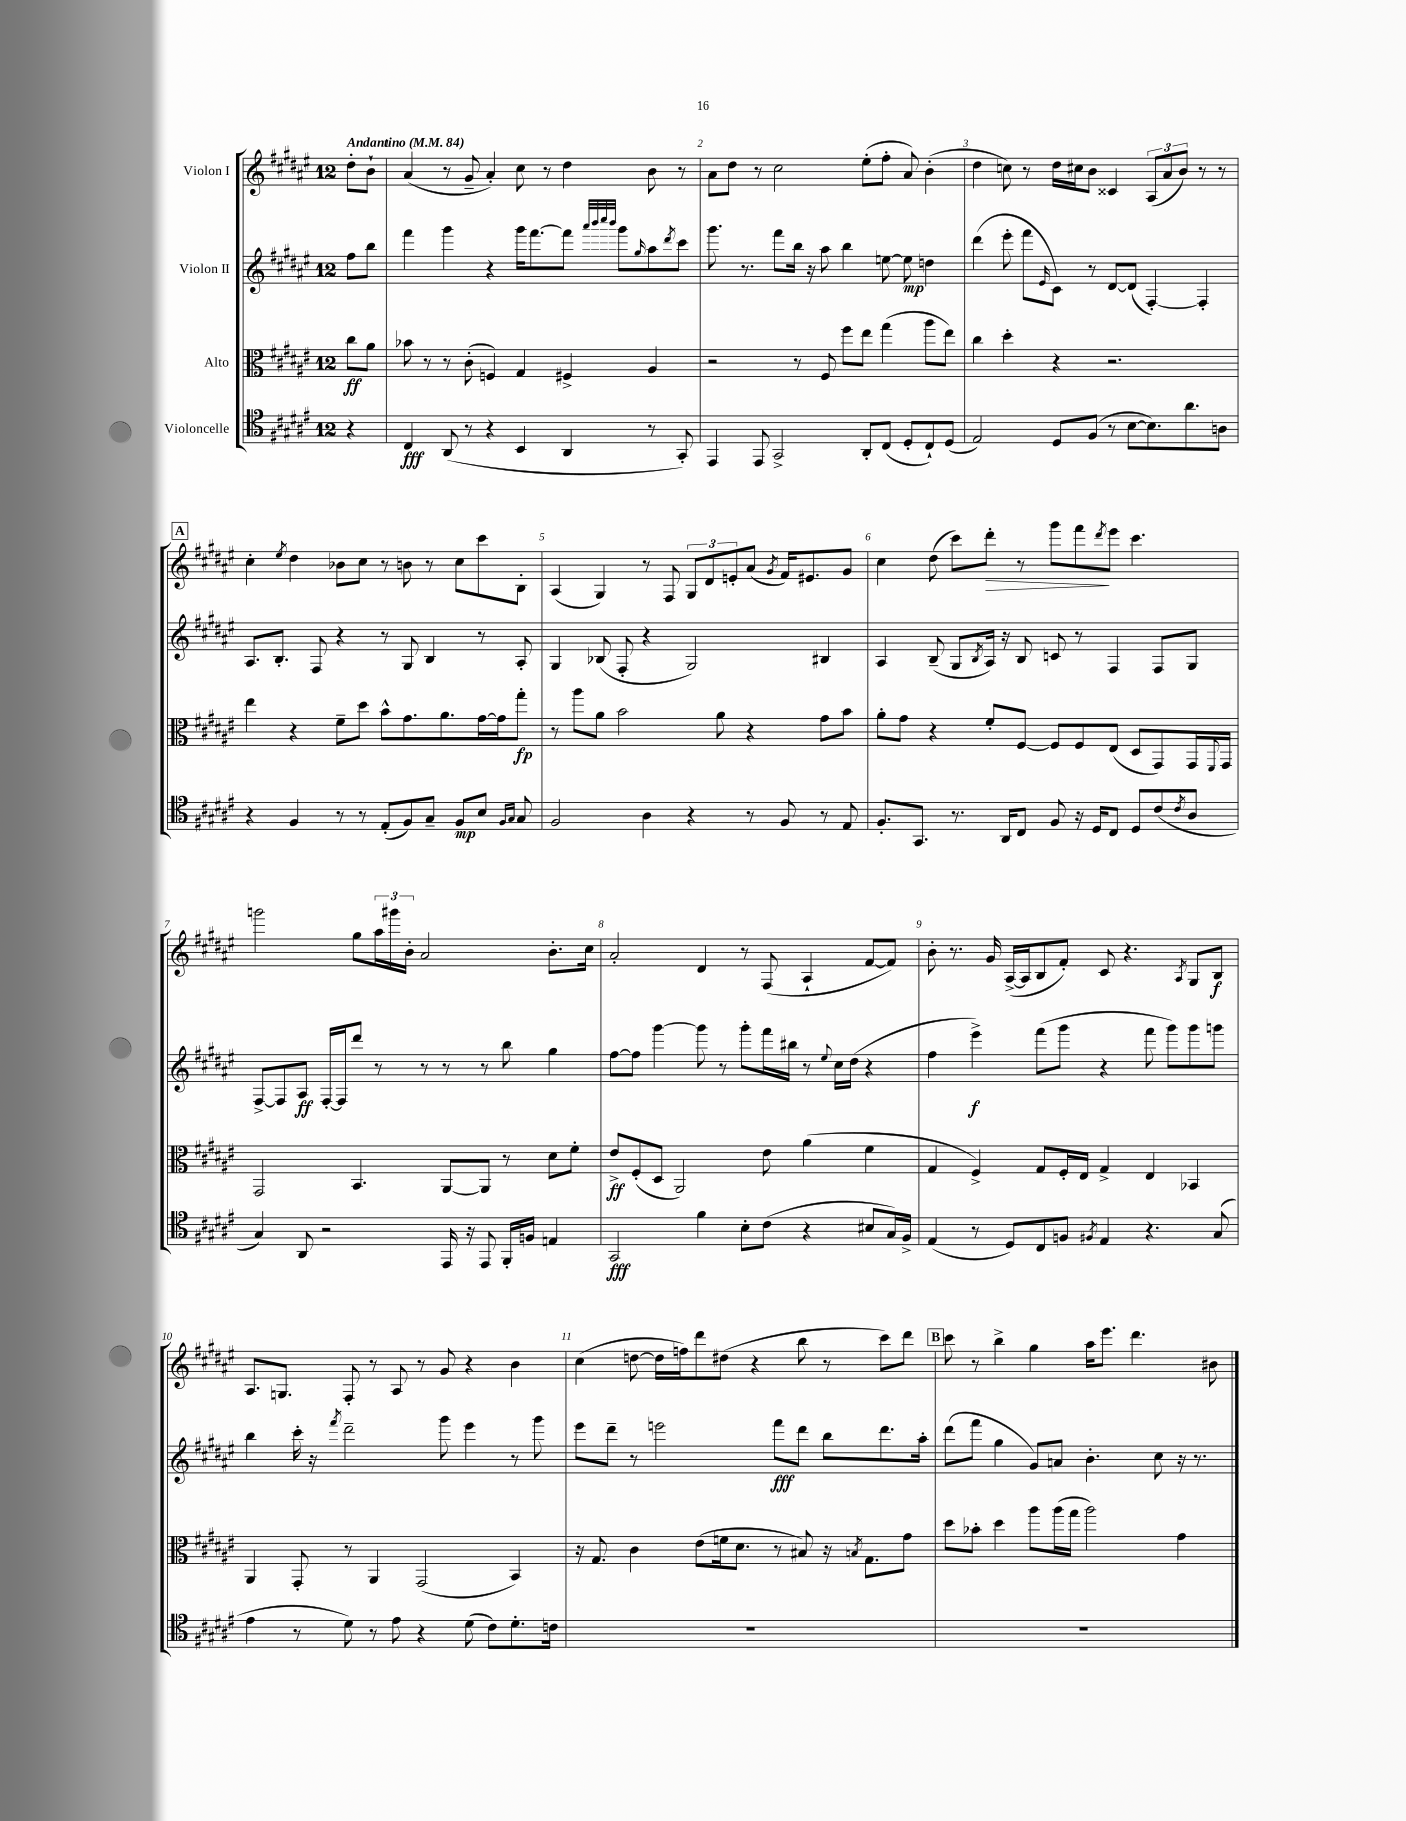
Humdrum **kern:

**kern	**dynam	**kern	**dynam	**kern	**dynam	**kern	**dynam
*part4	*part4	*part3	*part3	*part2	*part2	*part1	*part1
*staff4	*staff4	*staff3	*staff3	*staff2	*staff2	*staff1	*staff1
*I"Violoncelle	*	*I"Alto	*	*I"Violon II	*	*I"Violon I	*
*clefC4	*	*clefC3	*	*clefG2	*	*clefG2	*
*k[f#c#g#d#a#e#]	*	*k[f#c#g#d#a#e#]	*	*k[f#c#g#d#a#e#]	*	*k[f#c#g#d#a#e#]	*
*M12/8	*	*M12/8	*	*M12/8	*	*M12/8	*
*MM84	*	*MM84	*	*MM84	*	*MM84	*
=	=	=	=	=	=	=	=
!	!	!	!	!	!	!LO:TX:a:B:t=Andantino	!
4r	.	8cc#\L	ff	8ff#\L	.	8dd#'\L	.
.	.	8a#\J	.	8bb\J	.	8b`\J	.
=1	=1	=1	=1	=1	=1	=1	=1
4C#/	fff	8b-X\	.	4fff#\	.	(4a#/	.
.	.	8r	.	.	.	.	.
(8AA#/	.	8r	.	4ggg#\	.	8r	.
8r	.	(8c#'\	.	.	.	8g#~/	.
4r	.	4Fn/)	.	4r	.	4a#'/)	.
4BB/	.	4G#/	.	16ggg#\KL	.	8cc#\	.
.	.	.	.	[8.fff#\	.	.	.
.	.	.	.	.	.	8r	.
4AA#/	.	4F#X^/	.	8fff#\J]	.	4dd#\	.
.	.	.	.	32qqaaa#/LLL	.	.	.
.	.	.	.	32qqbbb/	.	.	.
.	.	.	.	32qqcccc#/	.	.	.
.	.	.	.	32qqbbb/JJJ	.	.	.
.	.	.	.	8ggg#\L	.	.	.
.	.	.	.	16qqgg#/	.	.	.
8r	.	4A#/	.	8aa#\	.	8b\	.
.	.	.	.	8qddd#/	.	.	.
8GG#'/)	.	.	.	8ccc#\J	.	8r	.
=2	=2	=2	=2	=2	=2	=2	=2
4EE#/	.	2r	.	8.ggg#\	.	8a#\L	.
.	.	.	.	.	.	8dd#\J	.
.	.	.	.	8.r	.	.	.
8EE#/	.	.	.	.	.	8r	.
2GG#^/	.	.	.	8fff#\L	.	2cc#\	.
.	.	8r	.	16bb\Jk	.	.	.
.	.	.	.	16r	.	.	.
.	.	8F#/	.	8aa#\	.	.	.
.	.	8ff#\L	.	4bb\	.	.	.
8AA#'/L	.	8ee#\J	.	.	.	(8ee#'\L	.
(8C#/J	.	(4gg#\	.	[8een\	.	8ff#'\J	.
8D#'/L	.	.	.	8ee\]	mp	8a#/)	.
8C#`/)	.	8aa#\L	.	4ddn\	.	(4b'\	.
(8D#/J	.	8ee#\J)	.	.	.	.	.
=3	=3	=3	=3	=3	=3	=3	=3
2E#/)	.	4cc#\	.	(4ddd#\	.	4dd#\	.
.	.	4dd#'\	.	8eee#'\	.	8ccn\)	.
.	.	.	.	8fff#\L	.	8r	.
.	.	.	.	16qqe#/	.	.	.
8D#/L	.	4r	.	8c#\J)	.	16dd#\LL	.
.	.	.	.	.	.	16cc#X\J	.
(8F#/J	.	.	.	8r	.	8b\J	.
8r	.	2.r	.	[8d#/L	.	4c##X/	.
[8B\L	.	.	.	(8d#/J]	.	.	.
8.B\])	.	.	.	[4F#'/)	.	(12A#/L	.
.	.	.	.	.	.	12a#/	.
.	.	.	.	.	.	12b/J)	.
8.a#\	.	.	.	.	.	.	.
.	.	.	.	4F#'/]	.	8r	.
8An\J	.	.	.	.	.	8r	.
!!LO:LB:g=z
!!LO:REH:place=s1:t=A
=4	=4	=4	=4	=4	=4	=4	=4
4r	.	4ee#\	.	8.A#/L	.	4cc#'\	.
.	.	.	.	8.B'/J	.	.	.
.	.	.	.	.	.	8qee#/	.
4F#/	.	4r	.	.	.	4dd#\	.
.	.	.	.	8F#/	.	.	.
8r	.	8f#~\L	.	4r	.	8b-X\L	.
8r	.	8dd#\J	.	.	.	8cc#\J	.
(8E#'/L	.	8b^^\L	.	8r	.	8r	.
8F#/)	.	8.g#\	.	8G#/	.	8bn\	.
8G#~/J	.	.	.	4B/	.	8r	.
.	.	8.a#\	.	.	.	.	.
8F#/L	mp	.	.	.	.	8cc#\L	.
8B/J	.	[16g#\L	.	8r	.	8ccc#\	.
.	.	16g#\J]	.	.	.	.	.
16qqF#/LL	.	.	.	.	.	.	.
16qqG#/JJ	.	.	.	.	.	.	.
8G#/	.	8gg#'\J	fp	8A#'/	.	8B'\J	.
=5	=5	=5	=5	=5	=5	=5	=5
2F#/	.	8r	.	4G#/	.	(4A#/	.
.	.	8aa#\L	.	.	.	.	.
.	.	8a#\J	.	(8B-X/	.	4G#/)	.
.	.	2b\	.	8F#'/	.	.	.
4A#\	.	.	.	4r	.	8r	.
.	.	.	.	.	.	8F#/	.
4r	.	.	.	2G#/)	.	12G#/L	.
.	.	.	.	.	.	12d#/	.
.	.	8a#\	.	.	.	.	.
.	.	.	.	.	.	12en'/	.
8r	.	4r	.	.	.	(8a#/J	.
.	.	.	.	.	.	8qg#/	.
8F#/	.	.	.	.	.	16f#/KL)	.
.	.	.	.	.	.	8.e#X/	.
8r	.	8g#\L	.	4B#X/	.	.	.
8E#/	.	8b\J	.	.	.	8g#/J	.
=6	=6	=6	=6	=6	=6	=6	=6
8.F#'/L	.	8a#'\L	.	4A#/	.	4cc#\	.
.	.	8g#\J	.	.	.	.	.
8.GG#/J	.	.	.	.	.	.	.
.	.	4r	.	(8B~/	.	(8dd#\	.
8.r	.	.	.	8G#/L	.	8ccc#\L)	.
.	.	.	.	8qB/	.	.	.
!	!	!	!	!	!	!	!LO:HP:b
.	.	8f#'/L	.	16A#/Jk)	.	8ddd#'\J	>
16AA#/KL	.	.	.	16r	.	.	.
8C#/J	.	[8F#/J	.	8B/	.	8r	.
8F#/	.	8F#/L]	.	8cn/	.	8ggg#\L	.
16r	.	8F#/	.	8r	.	8fff#\	.
16D#/KL	.	.	.	.	.	.	.
.	.	.	.	.	.	8qddd#/	.
8C#/J	.	(8E#/J	.	4F#/	.	8eee#\J	]
8D#/L	.	8D#/L	.	.	.	4.ccc#\	.
(8c#/	.	8GG#/)	.	8F#/L	.	.	.
8qc#/	.	.	.	.	.	.	.
8A#/J	.	16GG#/L	.	8G#/J	.	.	.
.	.	8qqFF#/	.	.	.	.	.
.	.	16GG#/JJ	.	.	.	.	.
!!LO:LB:g=z
=7	=7	=7	=7	=7	=7	=7	=7
4G#/)	.	2GG#/	.	[8F#^/L	.	2gggn\	.
.	.	.	.	8F#/]	.	.	.
8AA#/	.	.	.	8A#/J	ff	.	.
2r	.	.	.	[16F#'/LL	.	.	.
.	.	.	.	16F#/J]	.	.	.
.	.	4.BB/	.	8ddd#/J	.	8gg#\L	.
.	.	.	.	8r	.	24aa#\L	.
.	.	.	.	.	.	24ggg#X\	.
.	.	.	.	.	.	24b'\JJ	.
.	.	.	.	8r	.	2a#/	.
16EE#/	.	[8AA#/L	.	8r	.	.	.
16r	.	.	.	.	.	.	.
8EE#/	.	8AA#/J]	.	8r	.	.	.
16FF#'/LL	.	8r	.	8bb\	.	.	.
16Fn/JJ	.	.	.	.	.	.	.
4En/	.	8d#\L	.	4gg#\	.	8.b'\L	.
.	.	8f#'\J	.	.	.	.	.
.	.	.	.	.	.	16cc#\Jk	.
=8	=8	=8	=8	=8	=8	=8	=8
2GG#/	fff	8e#^/L	ff	[8ff#\L	.	2a#'/	.
.	.	(8F#'/	.	8ff#\J]	.	.	.
.	.	8D#/J	.	[4ggg#\	.	.	.
.	.	2AA#/)	.	.	.	.	.
4f#\	.	.	.	8ggg#\]	.	4d#/	.
.	.	.	.	8r	.	.	.
8B'\L	.	.	.	8ggg#'\L	.	8r	.
(8c#\J	.	8e#\	.	16fff#\L	.	(8F#/	.
.	.	.	.	16bb#X\JJ	.	.	.
4r	.	(4a#\	.	8r	.	4A#`/	.
.	.	.	.	8qqee#/	.	.	.
.	.	.	.	16cc#\LL	.	.	.
.	.	.	.	(16dd#\JJ	.	.	.
8B#X/L	.	4f#\	.	4r	.	[8f#/L	.
16G#/L)	.	.	.	.	.	8f#/J])	.
16F#^/JJ	.	.	.	.	.	.	.
=9	=9	=9	=9	=9	=9	=9	=9
(4E#/	.	4G#/	.	4ff#\	.	8b'\	.
.	.	.	.	.	.	8.r	.
8r	.	4F#^/)	.	4eee#^\)	f	.	.
.	.	.	.	.	.	16g#/	.
8D#/L)	.	.	.	.	.	([16A#^/LL	.
.	.	.	.	.	.	16A#/J]	.
8C#/	.	8G#/L	.	(8fff#\L	.	8B/	.
8Fn/J	.	16F#'/L	.	8ggg#\J	.	8f#'/J)	.
.	.	16E#/JJ	.	.	.	.	.
8qF#X/	.	.	.	.	.	.	.
4E#/	.	4G#^/	.	4r	.	8c#/	.
.	.	.	.	.	.	4.r	.
4.r	.	4E#/	.	8fff#\	.	.	.
.	.	.	.	8ggg#\L)	.	.	.
.	.	.	.	.	.	8qA#/	.
.	.	4BB-X/	.	8ggg#\	.	8G#/L	.
(8G#/	.	.	.	8gggn\J	.	8B/J	f
!!LO:LB:g=z
=10	=10	=10	=10	=10	=10	=10	=10
4e#\	.	4AA#/	.	4bb\	.	8.A#/L	.
.	.	.	.	.	.	8.Gn/J	.
8r	.	8GG#'/	.	16ccc#'\	.	.	.
.	.	.	.	16r	.	.	.
.	.	.	.	8qfff#/	.	.	.
8d#\)	.	8r	.	2ddd#~\	.	8F#'/	.
8r	.	4AA#/	.	.	.	8r	.
8e#\	.	.	.	.	.	8A#/	.
4r	.	(2GG#/	.	.	.	8r	.
.	.	.	.	8ggg#\	.	8g#/	.
(8d#\	.	.	.	4eee#\	.	4r	.
8c#\L)	.	.	.	.	.	.	.
8.d#'\	.	4BB/)	.	8r	.	4b\	.
.	.	.	.	8ggg#\	.	.	.
16cn\Jk	.	.	.	.	.	.	.
=11	=11	=11	=11	=11	=11	=11	=11
1.r	.	16r	.	8eee#\L	.	(4cc#\	.
.	.	8.G#/	.	.	.	.	.
.	.	.	.	8ddd#~\J	.	.	.
.	.	4c#\	.	8r	.	[8ddn\	.
.	.	.	.	2eeen\	.	16dd\LL]	.
.	.	.	.	.	.	16ffn\J)	.
.	.	(8e#\L	.	.	.	8ddd#\	.
.	.	16fn\k	.	.	.	(8dd#X\J	.
.	.	8.d#\J	.	.	.	.	.
.	.	.	.	.	.	4r	.
.	.	8r	.	8fff#\L	fff	.	.
.	.	8B#X/)	.	8ddd#\J	.	8bb\	.
.	.	16r	.	8bb\L	.	8r	.
.	.	8qBn/	.	.	.	.	.
.	.	8.G#\L	.	.	.	.	.
.	.	.	.	8.ddd#\	.	8ccc#\L)	.
.	.	8g#\J	.	.	.	8ddd#\J	.
.	.	.	.	16aa#'\Jk	.	.	.
!!LO:REH:place=s1:t=B
=12	=12	=12	=12	=12	=12	=12	=12
1.r	.	8dd#\L	.	(8ddd#\L	.	8ccc#\	.
.	.	8b-X'\J	.	8fff#\J	.	8r	.
.	.	4dd#\	.	4gg#\	.	4bb^\	.
.	.	8aa#\L	.	8g#/L)	.	4gg#\	.
.	.	(16aa#\L	.	8an/J	.	.	.
.	.	16gg#\JJ	.	.	.	.	.
.	.	2aa#\)	.	4.b'\	.	16aa#\KL	.
.	.	.	.	.	.	8.eee#\J	.
.	.	.	.	.	.	4.ddd#\	.
.	.	.	.	8cc#\	.	.	.
.	.	4g#\	.	16r	.	.	.
.	.	.	.	8.r	.	.	.
.	.	.	.	.	.	8b#X\	.
==	==	==	==	==	==	==	==
*-	*-	*-	*-	*-	*-	*-	*-
